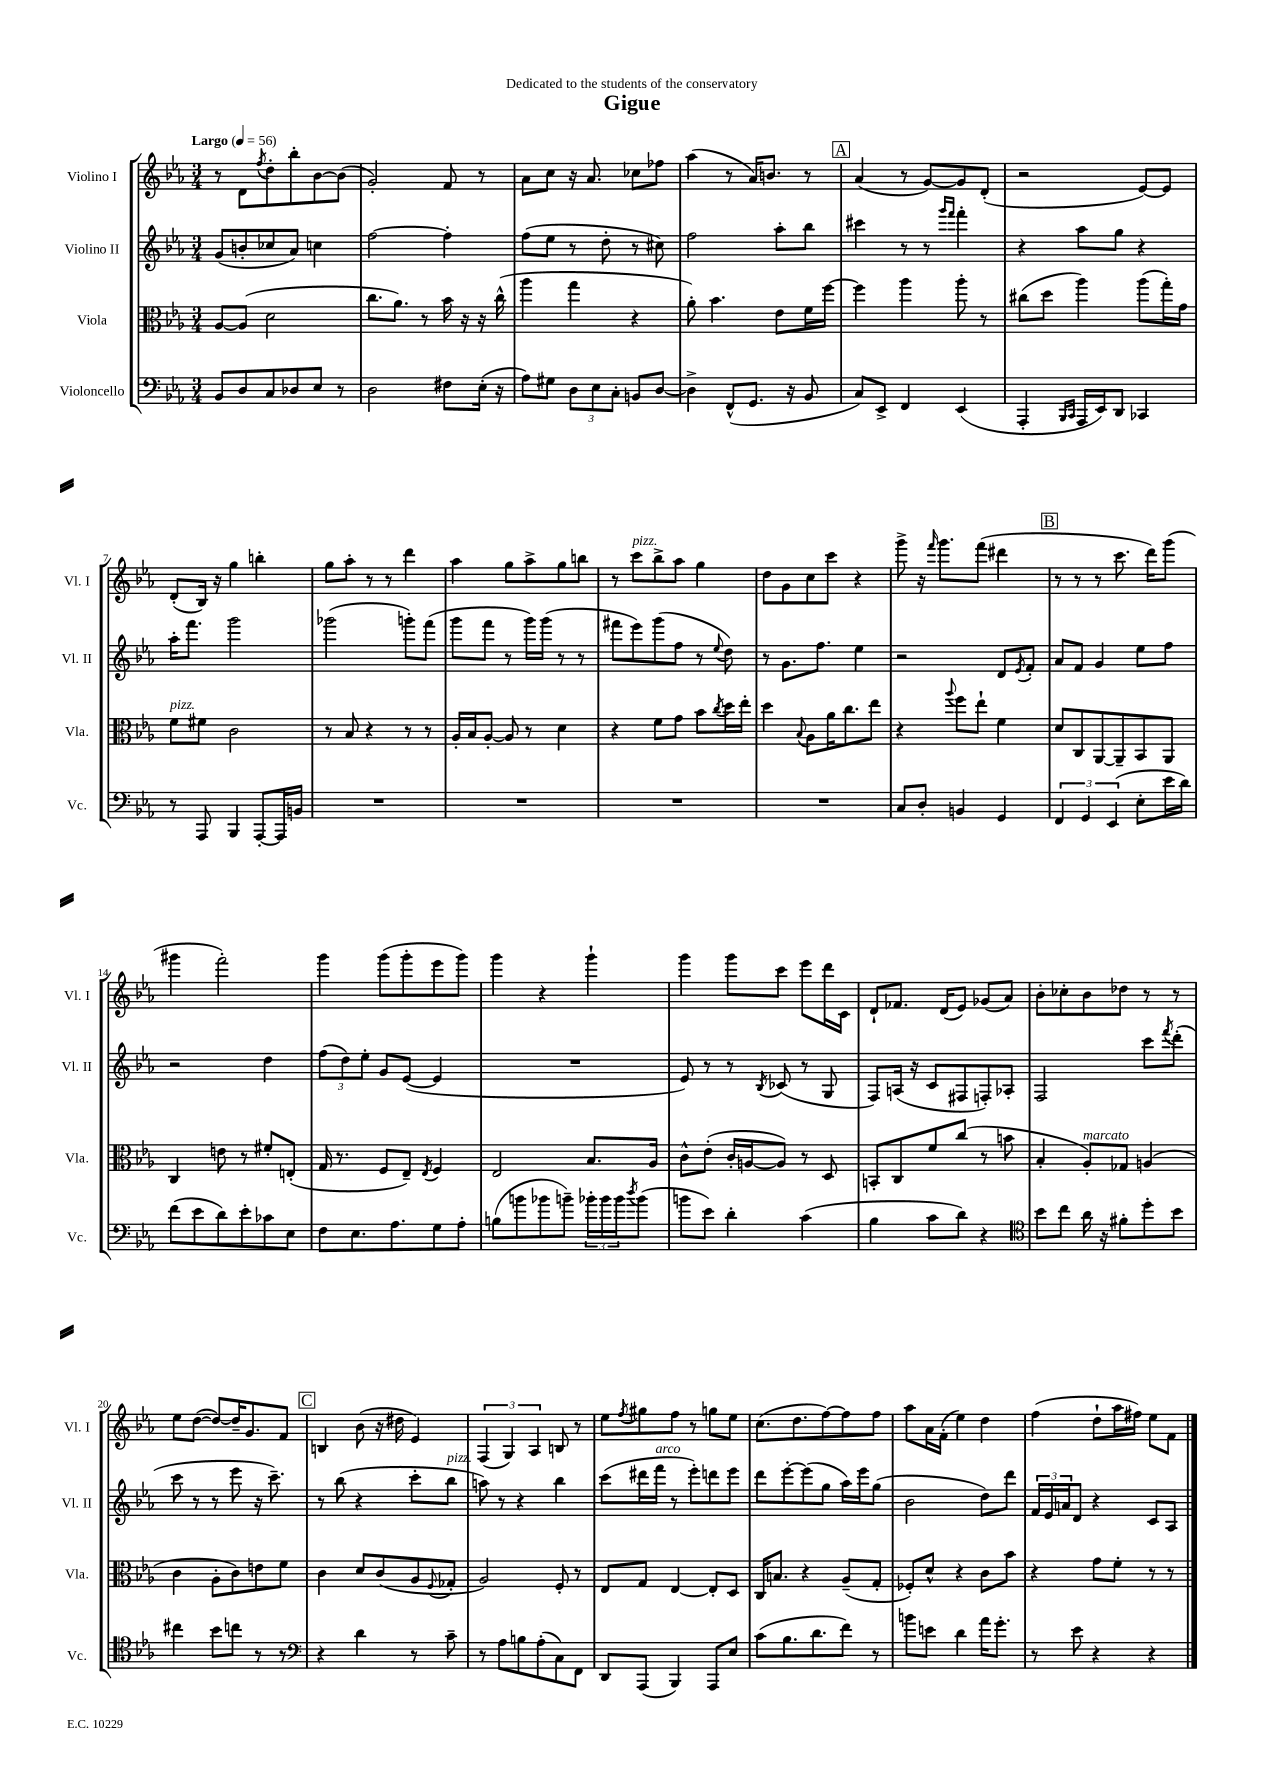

**kern	**kern	**kern	**kern
*staff4	*staff3	*staff2	*staff1
*clefF4	*clefC3	*clefG2	*clefG2
*k[b-e-a-]	*k[b-e-a-]	*k[b-e-a-]	*k[b-e-a-]
*M3/4	*M3/4	*M3/4	*M3/4
*MM56	*MM56	*MM56	*MM56
8BB-/L	[8A-/L	(8g/L	8r
8D/	(8A-/]J	8b'/	8d\L
.	.	.	8qff/
8C/	2d\	8cc-/	8dd'\
8D-/	.	8a-/J)	8bb-'\
8E-/J	.	4cc\	[8b-\
8r	.	.	(8b-\]J
=	=	=	=
2D\	8.cc\L	[2ff\	2g'/)
.	8.a-\J)	.	.
.	8r	.	.
8F#\L	16b-\	4ff'\]	8f/
.	16r	.	.
(16E-'\Jk	16r	.	8r
16r	(16cc^^\	.	.
=	=	=	=
8A-\L)	4aa-\	(8ff\L	8a-\L
8G#\J	.	8ee-\J	8cc\J
12D\L	4gg\	8r	16r
.	.	.	8.a-/
12E-\	.	.	.
.	.	8dd'\	.
12C'\J	.	.	.
8BB/L	4r	8r	8cc-\L
[8D/J	.	8cc#\)	8ff-\J
=	=	=	=
4D^\]	8a-'\)	2ff\	(4aa-\
.	4.b-\	.	.
(8FF^^/L	.	.	8r
8.GG/J	.	.	16a-/LK)
.	.	.	8.b/J
.	8e-\L	8aa-'\L	.
16r	.	.	.
8BB-/	16f\L	8bb-\J	8r
.	[16ff\JJ	.	.
=	=	=	=
8C/L)	4ff\]	4ccc#\	(4a-/
8EE-^/J	.	.	.
4FF/	4aa-\	8r	8r
.	.	8r	[8g/L)
.	.	16qqggg/LL	.
.	.	16qqfff/JJ	.
(4EE-/	8aa-'\	4fff'\	8g/]
.	8r	.	(8d'/J
=	=	=	=
4AAA-'/	(8cc#\L	4r	2r
.	8dd\J	.	.
16qqBBB-/LL	.	.	.
16qqCC/JJ	.	.	.
16AAA-/LL	4aa-\)	8aa-\L	.
16EE-/J)	.	.	.
8DD/J	.	8gg\J	.
4CC-/	(8aa-\L	4r	[8e-/L)
.	16gg'\L)	.	8e-/]J
.	16g\JJ	.	.
=	=	=	=
8r	8f\L	16aa-'\LK	(8d'/L
.	.	8.fff\J	.
8AAA-/	8f#\J	.	16B-/Jk)
.	.	.	16r
4BBB-/	2c\	2ggg\	4gg\
[8AAA-'/L	.	.	4bb'\
16AAA-/]L	.	.	.
16BB/JJ	.	.	.
=	=	=	=
2.r	8r	(2ggg-\	8gg\L
.	8B-/	.	8aa-'\J
.	4r	.	8r
.	.	.	8r
.	8r	8ggg'\L)	4ddd\
.	8r	(8fff\J	.
=	=	=	=
2.r	16A-'/LL	8ggg\L	4aa-\
.	16B-/J	.	.
.	[8A-'/J	8fff\J	.
.	8A-/]	8r	8gg\L
.	8r	16ggg\LL)	8aa-^\
.	.	(16ggg\JJ	.
.	4d\	8r	8gg\
.	.	8r	8bb\J
=	=	=	=
2.r	4r	8fff#\L	8r
.	.	8eee-\)	8ccc\L
.	8f\L	(8ggg\	8bb-^\
.	8g\J	8ff\J	8aa-\J
.	8b-\L	8r	4gg\
.	8qcc/	8qqee-/	.
.	16dd\L	8dd\)	.
.	16ee-'\JJ	.	.
=	=	=	=
2.r	4dd\	8r	8dd\L
.	.	8.g\L	8g\
.	8qqB-/	.	.
.	8A-\L	.	8cc\
.	.	8.ff\J	.
.	16a-\K	.	8ccc\J
.	8.cc\	.	.
.	.	4ee-\	4r
.	8ee-\J	.	.
=	=	=	=
8C/L	4r	2r	8ggg^\
8D'/J	.	.	16r
.	.	.	16qqfff/
.	.	.	8.ggg\L
.	8qqaa-/	.	.
4BB/	8ff\L	.	.
.	8ee-`\J	.	(8fff\J
4GG/	4f\	8d/L	4ddd#\
.	.	8qe-/	.
.	.	8f'/J	.
=	=	=	=
6FF/	8d/L	8a-/L	8r
.	8C/	8f/J	8r
6GG/	.	.	.
.	[8AA-/	4g/	8r
(6EE-/	.	.	.
.	8AA-~/]	.	8.ccc\
8E-'\L	8BB-/	8ee-\L	.
.	.	.	16ddd\LK)
16e-\L	8AA-/J	8ff\J	(8ggg\J
16d\JJ)	.	.	.
=	=	=	=
(8f\L	4C/	2r	4ggg#\
8e-\	.	.	.
8d\)	8e\	.	2fff'\)
8e-'\	8r	.	.
8c-\	8f#'/L	4dd\	.
8E-\J	(8E'/J	.	.
=	=	=	=
8F\L	16G/	(12ff\L	4ggg\
.	8.r	.	.
.	.	12dd\)	.
8.E-\	.	.	.
.	.	12ee-'\J	.
.	8F/L	8g/L	(8ggg\L
8.A-\	.	.	.
.	8E-~/J)	([8e-/J	8ggg'\
.	8qE-/	.	.
8G\	4F/	4e-/]	8eee-\
8A-'\J	.	.	8ggg\J)
=	=	=	=
(8B\L	2E-/	2.r	4ggg\
8b\	.	.	.
8b-\	.	.	4r
8b~\J)	.	.	.
24b-'\LL	8.B-/L	.	4ggg`\
24b-\	.	.	.
24b-\J	.	.	.
8qdd/	.	.	.
(8b-\J	.	.	.
.	16A-/Jk	.	.
=	=	=	=
8b\L	8c^^\L	8e-/)	4ggg\
8e-\J)	(8e-'\J	8r	.
4d'\	16c'/LL	8r	8ggg\L
.	[16A/J	.	.
.	.	8qB-/	.
.	8A/]J)	(8c-/	8ccc\J
(4c\	8r	8r	8eee-\L
.	8D/	8G/	16ddd\L
.	.	.	16c\JJ
=	=	=	=
4B-\	8BB'/L	8F/L)	8d`/L
.	8C/	(16A/Jk	8.f-/J
.	.	16r	.
8c\L	8f/	8c/L	.
.	.	.	(16d/LK
8d\J)	(8cc/J	8F#/	8e-/J)
4r	8r	8F'/)	(8g-/L
.	8b\	8A-'/J	8a-/J)
=	=	=	=
*clefC4	*	*	*
8b-\L	4B-'/	2F/	8b-'\L
8cc\J	.	.	8cc-'\
16a-\	8A-'/L)	.	8b-\
16r	.	.	.
8f#'\L	8G-/J	.	8dd-\J
8dd'\	(4A/	8ccc\L	8r
.	.	8qfff/	.
8b-\J	.	(8ddd'\J	8r
=	=	=	=
4cc#\	4c\	8ccc\	8ee-\L
.	.	8r	([8dd\J
8b-\L	8A-'\L	8r	8dd/_L)
8cc\J	8c\)	8eee-\	16dd~/]K
.	.	.	8.g/
8r	8e\	16r	.
.	.	8.ccc~\)	.
8r	8f\J	.	8f/J
=	=	=	=
*clefF4	*	*	*
4r	4c\	8r	4B/
.	.	(8bb-\	.
4d\	8d/L	4r	(8b-\
.	(8c/	.	16r
.	.	.	16dd#\
8r	8A-/	8ccc'\L	4e-/)
.	8qqF/	.	.
8c~\	8G-'/J	8bb-\J	.
=	=	=	=
8r	2A-/)	8aa\)	(6F/
8A-\L	.	8r	.
.	.	.	6G/)
8B\	.	4r	.
.	.	.	6A-/
(8A-'\	.	.	.
8C\)	8F'/	4bb-\	8B/
8FF\J	8r	.	8r
=	=	=	=
8DD/L	8E-/L	(8ccc\L	8ee-\L
.	.	.	8qff/
(8AAA-/J	8G/J	16ddd#\L	8gg#\
.	.	16fff\JJ	.
4BBB-/)	[4E-/	8r	8ff\J
.	.	8eee-'\L)	8r
8AAA-/L	8E-'/]L	8ddd\	8gg\L
8E-/J	8D/J	8eee-\J	8ee-\J
=	=	=	=
(8c\L	16C/LK	8ddd\L	(8.cc\L
.	8.B/J	.	.
8.B-\	.	[8eee-'\	.
.	.	.	8.dd\
.	4r	(8eee-\]	.
8.d\	.	.	.
.	.	8gg\J	[8ff\)
8f\J)	(8A-~/L	16aa-\LL)	8ff\]
.	.	16eee-\J	.
8r	8G'/J	(8gg\J	8ff\J
=	=	=	=
8b\L	8F-'/L)	2b-\	8aa-\L
8e\J	8d^^/J	.	16a-\L
.	.	.	(16f'\JJ
4d\	4r	.	4ee-\)
16a-\LK	8c\L	8dd\L)	4dd\
8.g'\J	.	.	.
.	8b-\J	8ddd\J	.
=	=	=	=
8r	4r	24f/LL	(4ff\
.	.	24e-/	.
.	.	24a/J	.
8e-\	.	8d/J	.
4r	8g\L	4r	8dd`\L
.	8f'\J	.	16aa-\L
.	.	.	16ff#\JJ)
4r	8r	8c/L	8ee-\L
.	8r	8A-/J	8f\J
==	==	==	==
*-	*-	*-	*-
